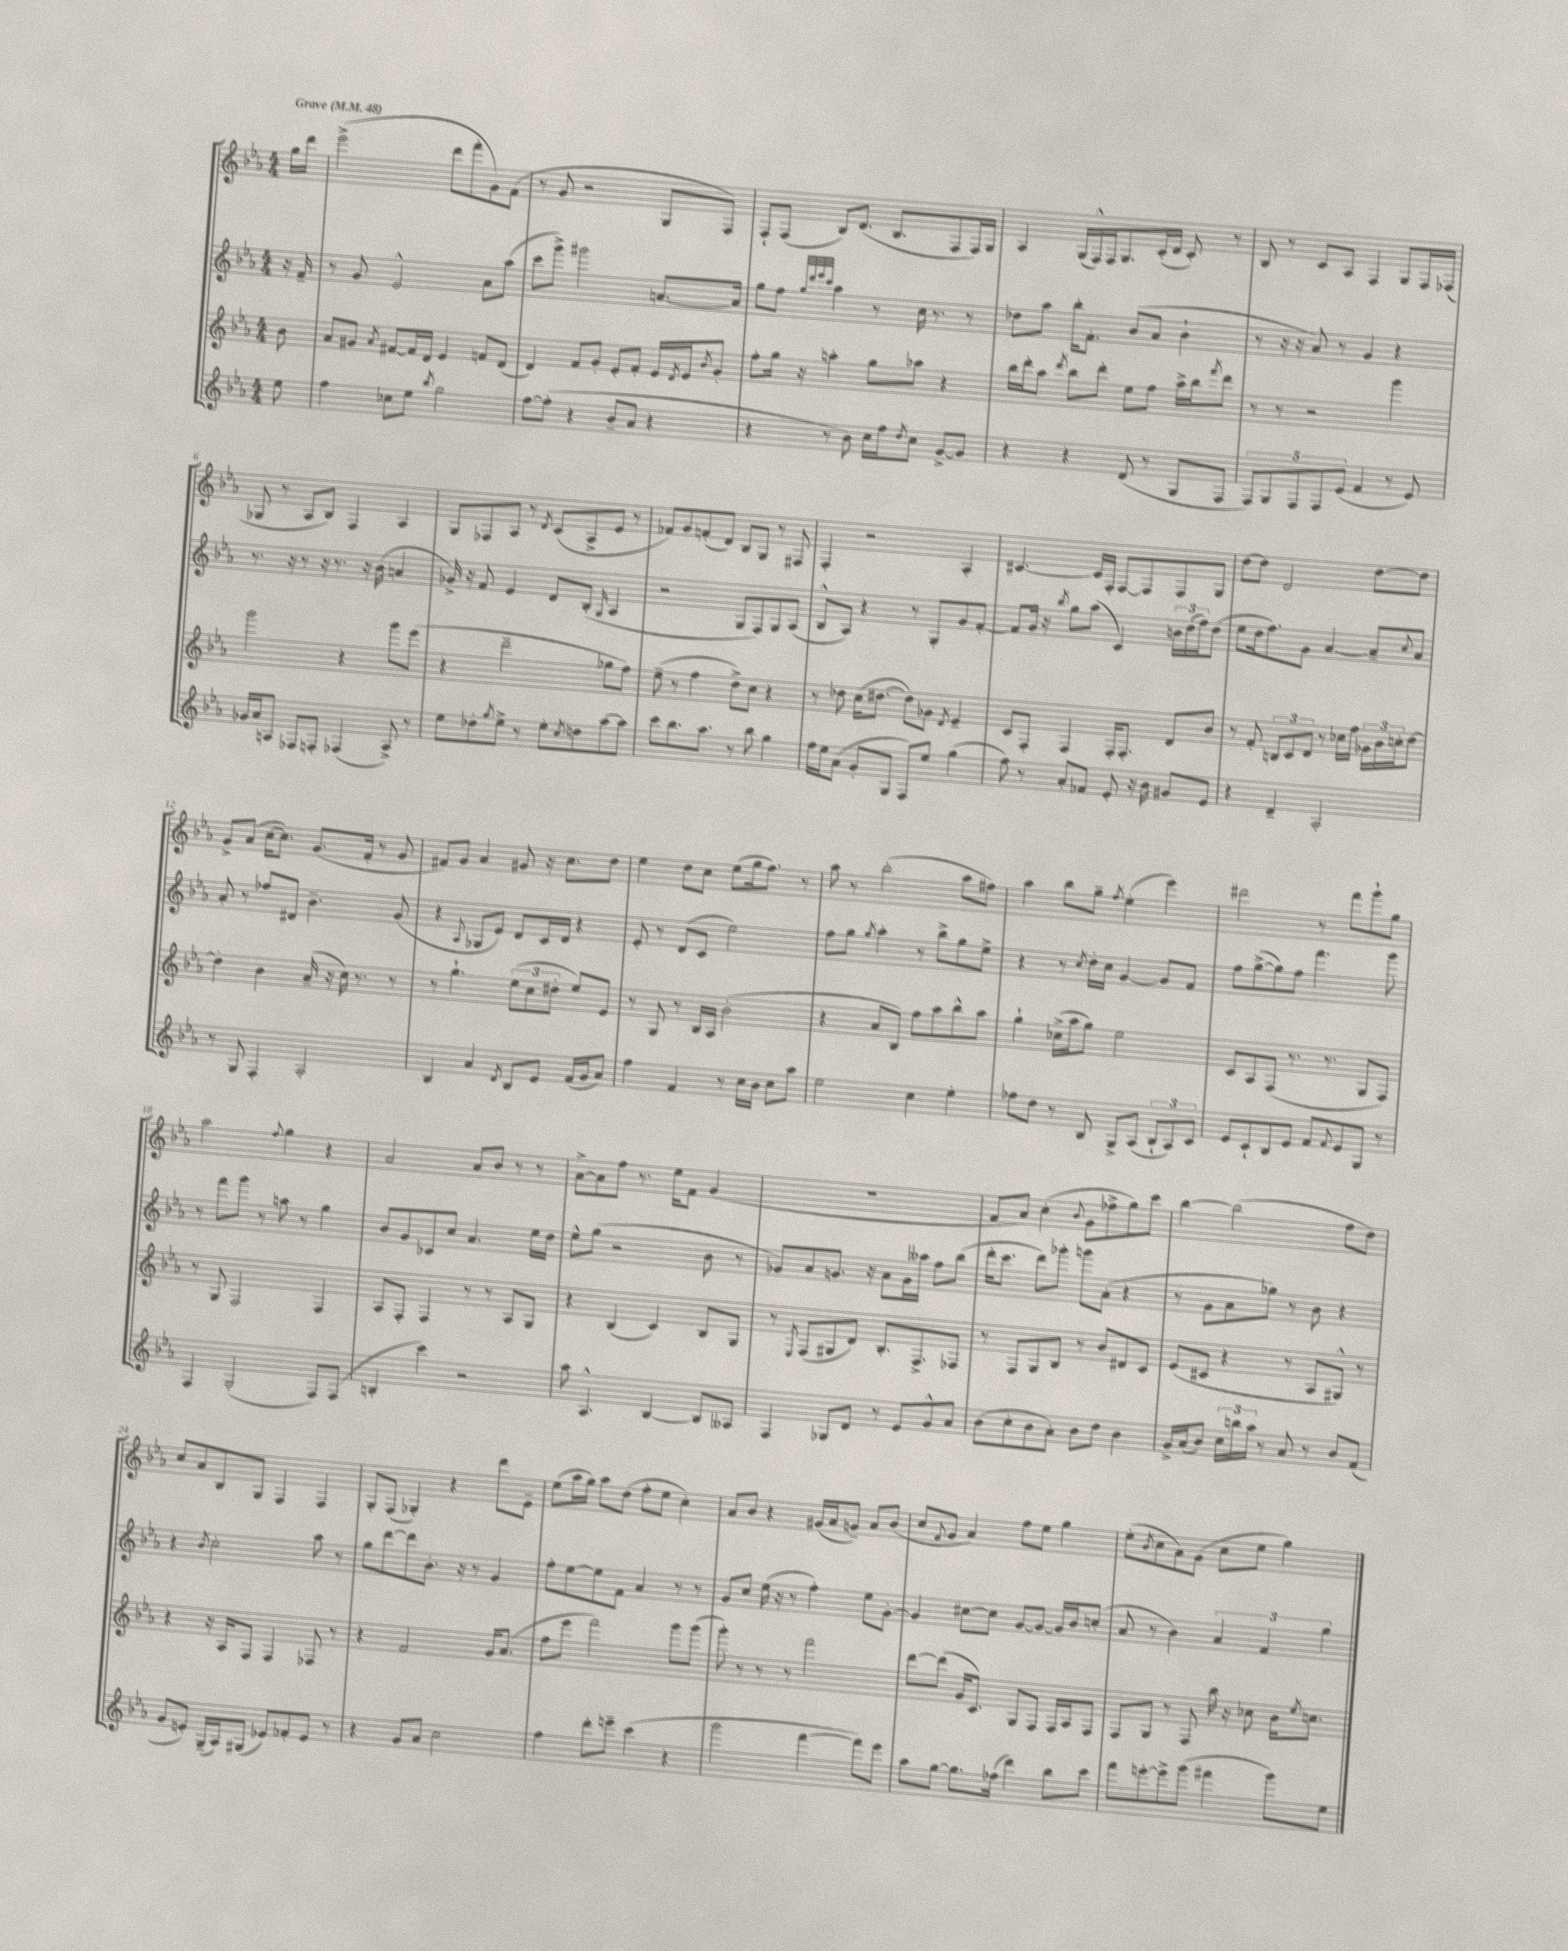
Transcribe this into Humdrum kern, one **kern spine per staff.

**kern	**kern	**kern	**kern
*staff4	*staff3	*staff2	*staff1
*clefG2	*clefG2	*clefG2	*clefG2
*k[b-e-a-]	*k[b-e-a-]	*k[b-e-a-]	*k[b-e-a-]
*M4/4	*M4/4	*M4/4	*M4/4
*MM48	*MM48	*MM48	*MM48
8ee-\	8b-\	16r	16gg\LL
.	.	16f~/	16ddd\JJ
=	=	=	=
4ff\	8a-/L	8r	(2eee-^\
.	8g#/J	8g/	.
.	8qa-/	.	.
8cc-\L	[8f#/L	2e-^^/	.
8ee-\J	16f#/]L	.	.
.	16d/JJ	.	.
8qbb-/	.	.	.
2gg\	4e-/	.	8ddd\L
.	.	.	8fff'\
.	8f/L	8a-\L	8g\)
.	(8d/J	(8aa-\J	(8f\J
=	=	=	=
[8ff\L	4d/)	8ccc\L	8r
(8ff'\]J	.	8ggg^\J)	8g/
4r	8f/L	2ggg#\	2r
.	8g'/J	.	.
8b-~/L	8e-'/L	.	.
8a-/J	8f'/J	.	.
4r	16e-/LL	[8.a/L	8G/L
.	8qd/	.	.
.	16e-/J	.	.
.	8qb-/	.	.
.	8g'/J	.	8F/J)
.	.	16a/]Jk	.
=	=	=	=
4r	8ff'\L	8gg\L	8F`/L
.	16gg\Jk	8ff\J	(8F/J
.	16r	.	.
.	.	32qqgg/LLL	.
.	.	32qqddd/	.
.	.	32qqeee-/	.
.	.	32qqccc/JJJ	.
8r	4aa'\	4aa-\	8B-/L)
8b-\)	.	.	(8.d/J
16cc\LL	8gg\L	8r	.
16ff\J	.	.	8.B-/L
8qdd/	.	.	.
8cc\J	8aa-\J	16cc\	.
.	.	8.r	.
[8g^/L	4r	.	8F/
8g/]J	.	8r	16F/L)
.	.	.	16G/JJ
=	=	=	=
4r	16bb-\LL	8dd-\L	4A-/
.	16ddd'\J	.	.
.	8aa-\J	8aa-\J	.
.	8qddd/	.	.
4r	8bb-\L	16bb-'\LK	(16G/LL
.	.	8.f'\J	16F^^/)
.	8ddd'\J	.	16F/J
.	.	.	8.G/
(8d/	8ee-\L	(8b-/L	.
8r	8ff\J	8a-/J	(16c'/L
.	.	.	16d/JJ
8G/L	16aa-^\LL	4b-`\	8c'/)
.	16bb-\J	.	.
.	8qfff/	.	.
8F/J	8ddd\J	.	8r
=	=	=	=
10F/L)	8r	8r	8B-/
10G/	.	.	.
.	8r	16r	8r
.	.	16r	.
10F/	.	.	.
.	2r	8a-/)	8c/L
10F/	.	.	.
.	.	8r	8A-/J
(10e-/J	.	.	.
4f/	.	4g/	4F/
8r	4ggg\	4r	8G/L
8e-/)	.	.	16F/L
.	.	.	(16F-/JJ
=	=	=	=
16g-/LL	2ggg\	8.r	8G-/
16a-/J	.	.	.
8A/J	.	.	8r
.	.	16r	.
8F-/L	.	8r	8A-/L
8F'/J	.	16r	8B-/J)
.	.	8.r	.
(4F-/	4r	.	4F/
.	.	16r	.
.	.	(16b-\	.
8A^/)	8ggg\L	4a/	4A-/
8r	(8eee-\J	.	.
=	=	=	=
8ee-\L	4r	16g-^/)	8G/L
.	.	16r	.
8dd-'\	.	8f/	8F-/
8qgg/	.	.	.
8ee-^\J	2ddd~\	4e-/	8A-/J
8r	.	.	8r
.	.	.	8qd/
8ee-'\L	.	8d/L	(8c/L
8qcc/	.	.	.
8dd\	.	(8B-'/J	8A-^/
.	.	16qqG/	.
[8aa-\	8gg-\L	4A-/	8e-/J
8aa-\]J	8ff\J)	.	8r
=	=	=	=
8ccc\L	(8ee-~\	2r	8f-/L)
8.bb-\	8r	.	8g/
.	4ff\	.	(8f'/
8.aa-\J	.	.	.
.	.	.	8d/J)
8r	8dd^\L)	8G/L	8B-/L
8bb-\	8cc\J	8F/)	8G/J
4gg\	4r	8G/	8r
.	.	(8A-/J	8F#/
=	=	=	=
16ff\LL	8r	8B-^^/L	4F'/
16ee-\J	.	.	.
(8a-\J	8dd-\	8A-/J)	.
8g'/L	(16cc\LK	4r	2r
.	[8.dd#\J	.	.
8G/J	.	.	.
8F/L)	8dd#\]L)	8r	.
8ee-/J	8g-\J	8G'/L	.
.	8qd/	.	.
(4gg\	4e-~/	8g/	4A-'/
.	.	[8f'/J	.
=	=	=	=
8ff\)	8c/L	8f/]L	[4.c#/
8r	8F'/J	16g/Jk	.
.	.	16r	.
.	.	8qbb-/	.
8a-'/L	4F/	8gg\L	.
8f-/J	.	(8aa-\J	16c#/]LL
.	.	.	16F'/JJ
8e-'/	16F'/LK	4c/)	[8F/L
.	8.F'/J	.	.
16r	.	.	8F/]
16b-\	.	.	.
8g#/L	8d/L	24b\LL	8F/
.	.	(24dd\	.
.	.	24ff\J)	.
8e-/J	8b-/J	(8dd\J	8G/J
=	=	=	=
4r	8r	8ee-\L	[8dd\L
.	8f'/	16dd\k	8dd\]J
.	.	8.ff\)	.
4d~/	12B/L	.	2d/
.	12c/	.	.
.	.	8g\J	.
.	12d/J	.	.
2A-'/	8r	[4a-/	.
.	16cc-\LL	.	.
.	16ff\JJ	.	.
.	24g-\LL	8a-~/]L	[8dd\L
.	24b-\	.	.
.	24cc'\J	.	.
.	.	8qqcc/	.
.	[8dd\J	8a-/J	8dd\]J
=	=	=	=
8r	4dd'\]	8a-'/	8g^/L
8G/	.	8r	(8a-/J
4F'/	4b-\	8ff-/L	[16cc\LK
.	.	.	8.cc\]J)
.	.	8d#/J	.
2A-'/	(16a-~/	4.b-~\	(8.g/L
.	16r	.	.
.	16cc\)	.	.
.	8.r	.	16f'/Jk
.	.	.	8r
.	8r	(8g/	8g/
=	=	=	=
4B-/	8r	4r	8f#/L)
.	4.gg`\	.	8g/J
.	.	8qqA-/	.
4a-/	.	8G-/L	4a-/
.	.	8e-/J)	.
8qd/	.	.	.
8B-/L	(12ee-\L	8d/L	8g#/
.	12cc\	.	.
8e-/J	.	16c/L	16r
.	12dd#'\J	.	.
.	.	16d/JJ	8.cc\L
(16f/LL	8ee-/L)	4r	.
16g/J	.	.	.
8a-/J)	8e-/J	.	8dd\J
=	=	=	=
4ff\	8r	8e-'/	4ee-\
.	8G/	8r	.
4f/	8r	(8d/L	8dd\L
.	16B-/LL	8c/J	8cc\J
.	16A-/JJ	.	.
8r	(2b-'\	2ee-\)	(8ee-\L
16cc\LL	.	.	16gg\k
16b-\JJ	.	.	8.ff\J)
8cc\L	.	.	.
8aa-\J	.	.	8r
=	=	=	=
2ee-\	4r	8ff\L	8aa-\
.	.	8gg\J	8r
.	.	8qgg/	.
.	8a-/L	4aa-'\	(2bb-'\
.	8B-/J)	.	.
4cc\	8ff\L	8r	.
.	8aa-\	8bb-^\L	.
4ee-'\	8bb-^^\	8gg\	8aa-\L
.	8aa-\J	8ee-^\J	8ff#\J)
=	=	=	=
8ff-\L	4gg`\	4r	4aa-\
8dd\J	.	.	.
8r	(16cc-^\LL	8r	8bb-\L
.	16aa-\J	.	.
.	.	8qcc/	.
8B-/	8gg\J)	16dd'\LL	8gg~\J
.	.	16cc\JJ	.
.	.	.	8qff/
8G^/L	2ee-\	[4g/	(4ee-'\
(8A-/J	.	.	.
12B-`/L	.	8g/]L	4eee-\)
12A-/)	.	.	.
.	.	8f/J	.
12c/J	.	.	.
=	=	=	=
8e-/L	8c/L	8ff\L	2ddd#\
8c`/	8A-/	([8gg^\	.
8B-/	(8F/J	8gg\])	.
8e-/J	8.r	8ff\J	.
8f/L	.	4.fff\	8r
.	8.r	.	.
8qqf/	.	.	.
8e-/	.	.	8fff\L
8G/J	8G/L	.	8ggg`\
8r	8F/J)	8ggg\	8gg\J
=	=	=	=
4F/	8r	8r	2aa-\
.	8G/	8fff\L	.
(2G'/	2F/	8ggg\J	.
.	.	8r	.
.	.	.	8qqff/
.	.	8aa\	4gg\
.	.	8r	.
8F/L)	4F/	4gg\	4r
(8F/J	.	.	.
=	=	=	=
4B'/	8A-/L	8b-/L	2a-/
.	8F'/J	8g/	.
4ccc\)	4F/	8c-/	.
.	.	8cc/J	.
2r	8r	4.a-/	8a-/L
.	8r	.	8b-/J
.	8A-/L	.	8r
.	8G/J	16ee-\LL	8r
.	.	16dd\JJ	.
=	=	=	=
8aa-\	4r	8ee-^^\L	[8a-^\L
4.A-^^/	.	(8gg\J	8a-\]
.	(4B-/	2r	8ff\J
.	.	.	8.r
[4B-/	4c/)	.	.
.	.	.	16ee-\LK
.	.	.	8f\J
8B-/]L	8B-/L	8b-\	(4g/
8A--/J	8G/J	8r	.
=	=	=	=
4F/	8r	8g-/L)	1r
.	8qE-/	.	.
.	(8F/L	8a-/	.
8G-/L	8G#/	8.g/J	.
8d/J	8d/J)	.	.
.	.	16r	.
8r	8.B-'/L	8a-\L	.
8e-/L	.	16g\L	.
.	8.F^/	16aa--\JJ	.
8g^^/	.	8ff\L	.
8a-/J	8F-/J	(8bb-\J	.
=	=	=	=
(8b-\L	8r	16ddd'\LK	8f/L
.	.	8.ccc\J	.
8cc'\	8F/L	.	8a-/J)
8b-\	8G/	8ddd\L)	(4cc'\
8a-'\J)	8B-/J	8ggg-'\J	.
.	.	.	8qqb-/
8b-\L	8r	8ggg\L	8g\L
8dd\J	8b-/L	(8a-'\J	8ff-^\
4b-\	8d#/	4r	8gg\)
.	8c/J	.	8ccc\J
=	=	=	=
16g^/LL	(8e-/L	8r	[4bb-\
(16a-/J	.	.	.
8b-/J)	8c#/J	8g\L	.
24cc\LL	4r	8a-\	(2bb-\]
24bb\	.	.	.
24aa-\JJ	.	.	.
8r	.	8gg-\J)	.
8a-/	8r	8r	.
8r	8A-/L	8b-\	.
8b-/L	8G#^^/J)	4r	8ff\L
(8f/J	8r	.	8dd\J)
=	=	=	=
8g/L	4r	4r	8cc/L
8e'/J)	.	.	8a-/
.	.	8qb-/	.
(16G~/LL	16r	2cc'\	8B-/
16A-/J)	16A-/LK	.	.
(8G#/J	8F/J	.	8G/J
8e-/L)	4F/	.	4F/
8f-'/	.	.	.
8e-/J	8F-/	8aa-\	4F/
8r	8r	8r	.
=	=	=	=
4r	4r	8gg\L	8G'/L
.	.	[8ddd\	(8F/J
8g/L	2f/	8ddd\]	4G-'/)
8a-/J	.	8.b-'\J	.
2cc\	.	.	4r
.	.	16r	.
.	.	8r	.
.	16g/LK	4g/	8ddd\L
.	(8.a-/J	.	.
.	.	.	8e-~\J
=	=	=	=
4ff\	8ff\L	8ff'\L	(8ee-\L
.	8eee-\J	[8ee-\	16aa-\L
.	.	.	16gg\JJ)
8ddd'\L	2fff\)	8ee-\]	8aa-\L
8eee~\J	.	8f\J	(8dd\J
(4ccc\	.	4a-/	8ff'\L
.	.	.	8ee-\J
4r	8ggg\L	8r	4cc'\)
.	(8ggg\J	8r	.
=	=	=	=
2ggg\	8ggg'\)	8g/L	8a-/L
.	8r	8cc/J	8b-/J
.	8r	(16ee-\	4r
.	.	16r	.
.	8r	8r	.
[4fff\	2fff\	4ff'\)	(16g#/LL
.	.	.	16a-/J
.	.	.	8g~/J)
8fff\]L)	.	8ee-\L	8a-/L
8eee-\J	.	[8g'\J	(8b-/J
=	=	=	=
8aa-\L	[8ddd\L	4g/]	8cc/L
.	.	.	8qqf/
[8gg\J	(8ddd\]J	.	8g/J
8.gg\]L	16g/LK	[8cc#\L	4a-/)
.	8.c/J)	.	.
.	.	8cc#\]J	.
(16ff-\Jk	.	.	.
4ddd\)	8G/L	[8g/L	8ff\L
.	8F/J	8g/_J	8ee-\J
8bb-\L	16F/LL	16g/]LL	4gg\
.	16A-/J	16b-/J	.
8ccc\J	8F/J	(8cc'/J	.
=	=	=	=
8fff\L	8F/L	8a-/	(8ee-'\L
.	.	.	8qb-/
[8eee'\	8G/J	8r	8cc\
8eee^\]	8r	4b-\)	8a-\)
(8ggg\J	8F/	.	(8g\J
4fff#\	16bb-\	6a-/	8cc\L
.	16r	.	.
.	8cc-\	.	8ee-\J
.	.	6f/	.
8ggg\L)	16b-\LK	.	4gg\)
.	8qee-/	.	.
.	8.cc\J	.	.
.	.	6gg\	.
8ee-\J	.	.	.
==	==	==	==
*-	*-	*-	*-
